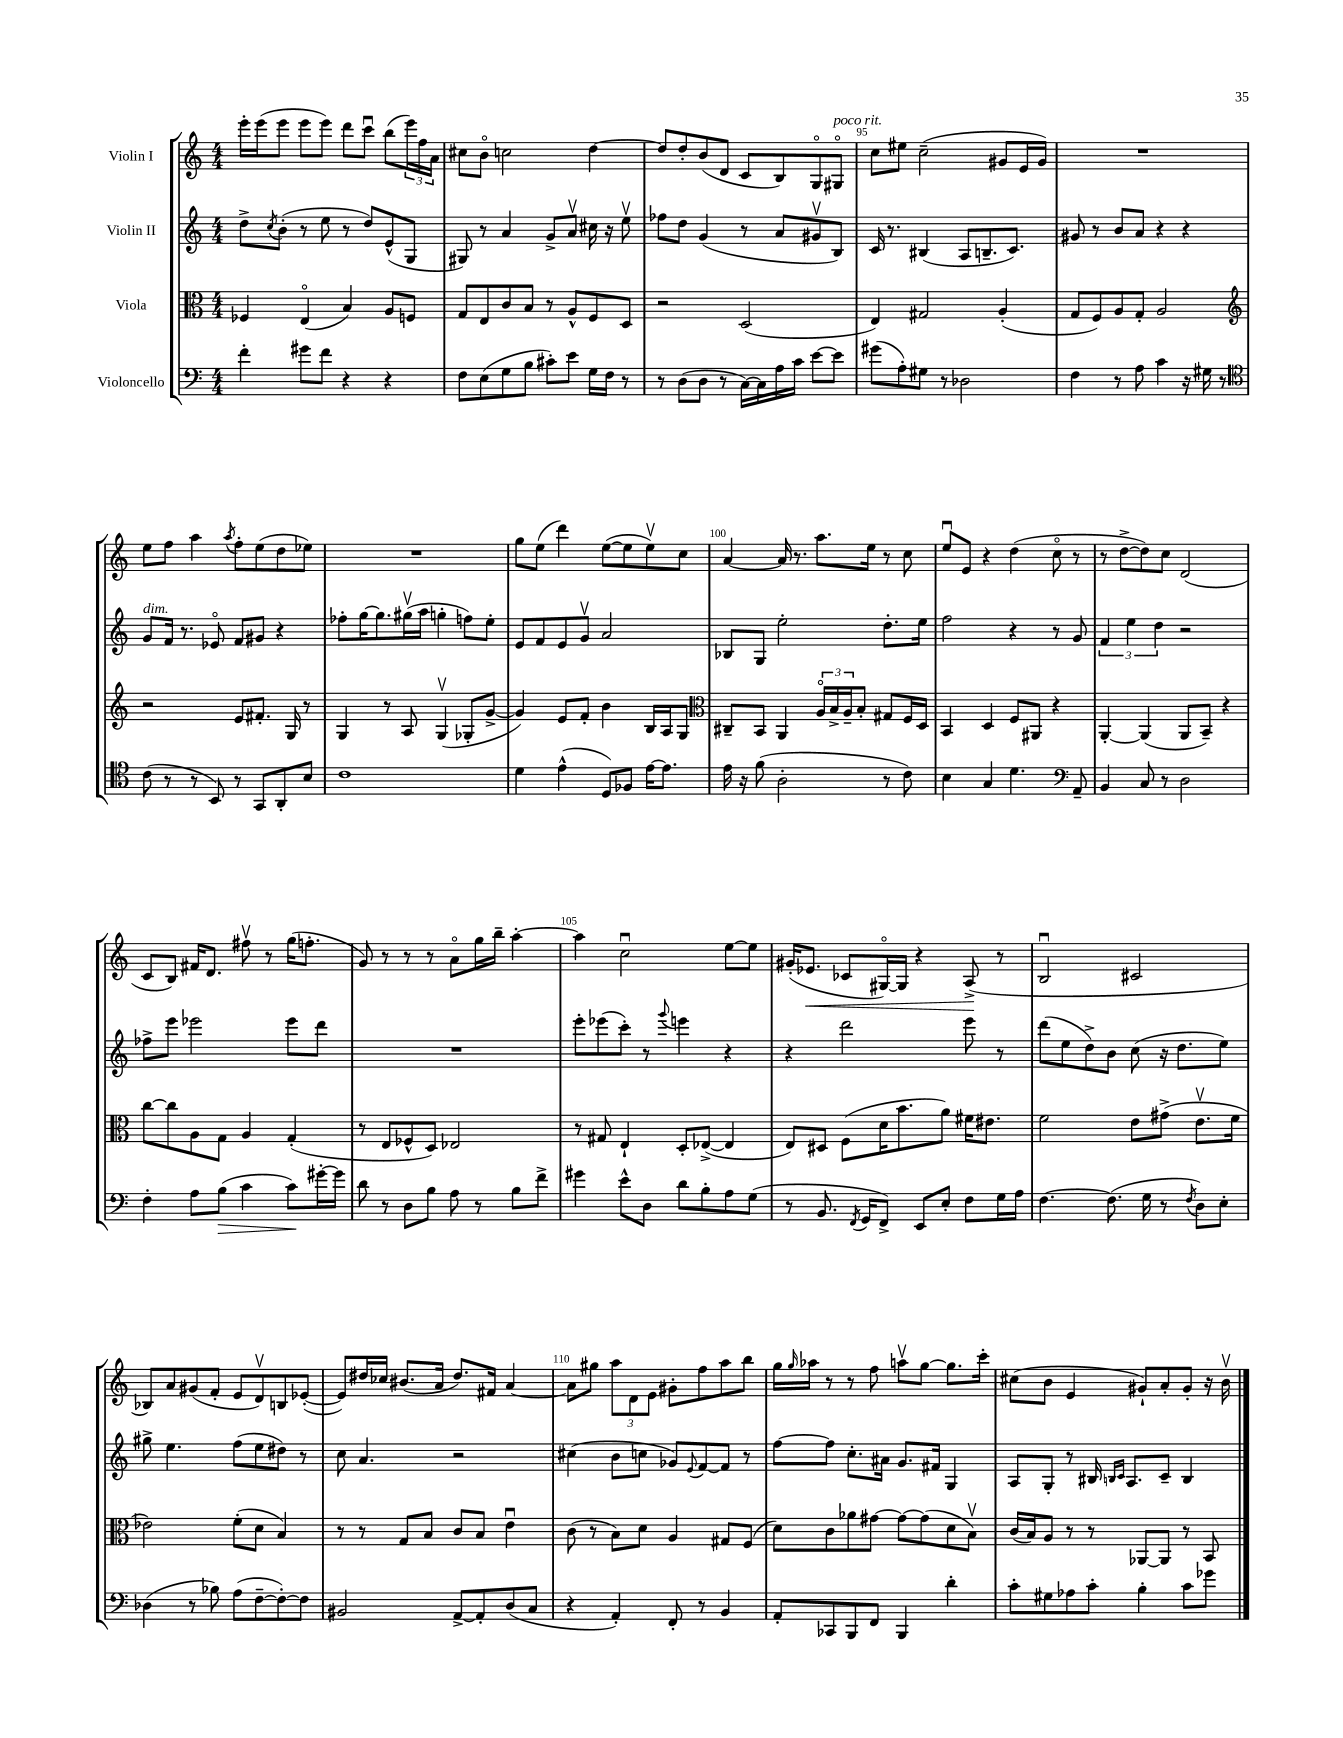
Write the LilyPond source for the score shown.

<<
\new StaffGroup <<
\new Staff = "s0" \with { instrumentName = "Violin I" } {
    \clef treble \key c \major \numericTimeSignature \time 4/4
    e'''16-. e'''16( e'''8 e'''8 e'''8) d'''8 c'''8\downbow b''8( \tuplet 3/2 { e'''16) f''16 a'16 } |
    cis''8 b'8\flageolet c''2 d''4~ |
    d''8 d''8-. b'8( d'8 c'8 b8) g8\flageolet gis8\flageolet^\markup { \italic "poco rit." } |
    c''8 eis''8 c''2--( gis'8 e'16 gis'16) |
    R1 |
    e''8 f''8 a''4 \acciaccatura { a''8 } f''8-. e''8( d''8 ees''8) |
    R1 |
    g''8 e''8( d'''4) e''8~( e''8 e''8\upbow) c''8 |
    a'4~ a'16 r8. a''8. e''16 r8 c''8 |
    e''8\downbow e'8 r4 d''4( c''8\flageolet r8 |
    r8 d''8~-> d''8) c''8 d'2( |
    c'8 b8) fis'16 d'8. fis''8\upbow r8 g''16( f''8.-. |
    g'8) r8 r8 r8 a'8\flageolet g''16 b''16-- a''4~-. |
    a''4 c''2\downbow e''8~ e''8 |
    gis'16-.( ees'8.\< ces'8 gis16~\flageolet) gis16 r4 a8->\!( r8 |
    b2\downbow cis'2 |
    bes8) a'8 gis'8( f'8-. e'8 d'8\upbow) b8 ees'8~-.( |
    ees'8) dis''16 ces''16 bis'8.( a'16 dis''8.) fis'16 a'4~ |
    a'8 gis''8 \tuplet 3/2 { a''8 d'8 e'8 } gis'8-. f''8 a''8 b''8 |
    g''16 \grace { g''16 } aes''16 r8 r8 f''8 a''8\upbow g''8~ g''8. c'''16-. |
    cis''8( b'8 e'4 gis'8-!) a'8-. gis'8-. r16 b'16\upbow \bar "|." |
}
\new Staff = "s1" \with { instrumentName = "Violin II" } {
    \clef treble \key c \major \numericTimeSignature \time 4/4
    d''8-> \acciaccatura { c''8 } b'8-.( r8 e''8 r8 d''8) e'8-^( g8 |
    gis8) r8 a'4 g'8-> a'8\upbow cis''16 r16 e''8\upbow |
    fes''8 d''8 g'4( r8 a'8 gis'8\upbow b8) |
    c'16 r8. bis4( a8 b8.-- c'8.) |
    gis'8 r8 b'8 a'8 r4 r4 |
    g'8^\markup { \italic "dim." } f'16 r8. ees'8\flageolet f'8 gis'8 r4 |
    fes''8-. g''16~ g''8. gis''16\upbow( a''16 g''4-. f''8) e''8-. |
    e'8 f'8 e'8 g'8\upbow a'2 |
    bes8 g8 e''2-. d''8.-. e''16 |
    f''2 r4 r8 g'8 |
    \tuplet 3/2 { f'4 e''4 d''4 } r2 |
    fes''8-> e'''8 ees'''2 ees'''8 d'''8 |
    R1 |
    e'''8-. ees'''8( c'''8-.) r8 \appoggiatura { g'''8 } e'''4 r4 |
    r4 d'''2 e'''8 r8 |
    d'''8( e''8 d''8->) b'8 c''8( r16 d''8. e''8) |
    gis''8-> e''4. f''8( e''8 dis''8) r8 |
    c''8 a'4. r2 |
    cis''4( b'8 c''8 ges'8) \appoggiatura { e'8 } f'8~ f'8 r8 |
    f''8~ f''8 c''8.-. ais'16 g'8. fis'16 g4 |
    a8 g8-. r8 bis16 \grace { b16 c'16 } a8. c'8-- b4 \bar "|." |
}
\new Staff = "s2" \with { instrumentName = "Viola" } {
    \clef alto \key c \major \numericTimeSignature \time 4/4
    fes4 e4\flageolet( b4) a8 f8 |
    g8 e8 c'8 b8 r8 a8-^ f8 d8 |
    r2 d2( |
    e4) gis2 a4-.( |
    g8 f8) a8 g8-. a2 |
    \clef treble r2 e'8 fis'8.-. g16 r8 |
    g4 r8 a8 g4\upbow( ges8-. g'8~-> |
    g'4) e'8 f'8-. b'4 b16 a16 g8 |
    \clef alto cis8-- b,8 a,4 \tuplet 3/2 { a16\flageolet b16-> a16-- } b8-. gis8 f16 d16 |
    b,4 d4 f8 ais,8 r4 |
    a,4~-. a,4( a,8 b,8--) r4 |
    c''8~ c''8 a8 g8 a4 g4-.( |
    r8 e8 fes8-^ d8) ees2 |
    r8 gis8 e4-! d8-. ees8~->( ees4 |
    e8) dis8 f8( d'16 b'8. a'8) fis'16 eis'8. |
    f'2 e'8 gis'8->( e'8.\upbow f'16 |
    ees'2) f'8-.( d'8 b4) |
    r8 r8 g8 b8 c'8 b8 e'4\downbow |
    c'8( r8 b8) d'8 a4 gis8 f8( |
    d'8) c'8 aes'8 gis'8~ gis'8~ gis'8( d'8 b8\upbow) |
    c'16( b16) a8 r8 r8 aes,8~ aes,8 r8 b,8 \bar "|." |
}
\new Staff = "s3" \with { instrumentName = "Violoncello" } {
    \clef bass \key c \major \numericTimeSignature \time 4/4
    f'4-. gis'8 f'8 r4 r4 |
    f8 e8( g8 b8 cis'8-.) e'8 g16 f16 r8 |
    r8 d8( d8 r8 c16~) c16 a16 c'16 e'8~ e'8 |
    gis'8( a8-.) gis8 r8 des2 |
    f4 r8 a8 c'4 r16 gis16 r8 |
    \clef tenor c'8( r8 r8 b,8) r8 g,8 a,8-. b8 |
    c'1 |
    d'4 e'4-^( d8) fes8 e'16~ e'8. |
    e'16 r16 f'8( a2-. r8 c'8) |
    b4 g4 d'4. \clef bass a,8-- |
    b,4 c8 r8 d2 |
    f4-. a8 b8\>( c'4 c'8\!) gis'16~-. gis'16 |
    d'8 r8 d8 b8 a8 r8 b8 f'8-> |
    gis'4 e'8-^ d8 d'8 b8-. a8 g8( |
    r8 b,8. \acciaccatura { f,8 } g,16 f,8->) e,8 e8-. f8 g16 a16 |
    f4.~ f8.( g16 r8 \acciaccatura { f8 } d8) e8-. |
    des4( r8 bes8) a8( f8~-- f8~-.) f8 |
    bis,2 a,8~-> a,8-. d8( c8 |
    r4 a,4-.) f,8-. r8 b,4 |
    a,8-. ces,8 b,,8 f,8 b,,4 d'4-. |
    c'8-. gis8 aes8 c'8-. b4-. c'8 ges'8 \bar "|." |
}
>>
>>
\layout { \context { \Score currentBarNumber = #92 \override BarNumber.break-visibility = ##(#f #t #t) barNumberVisibility = #(every-nth-bar-number-visible 5) } }
